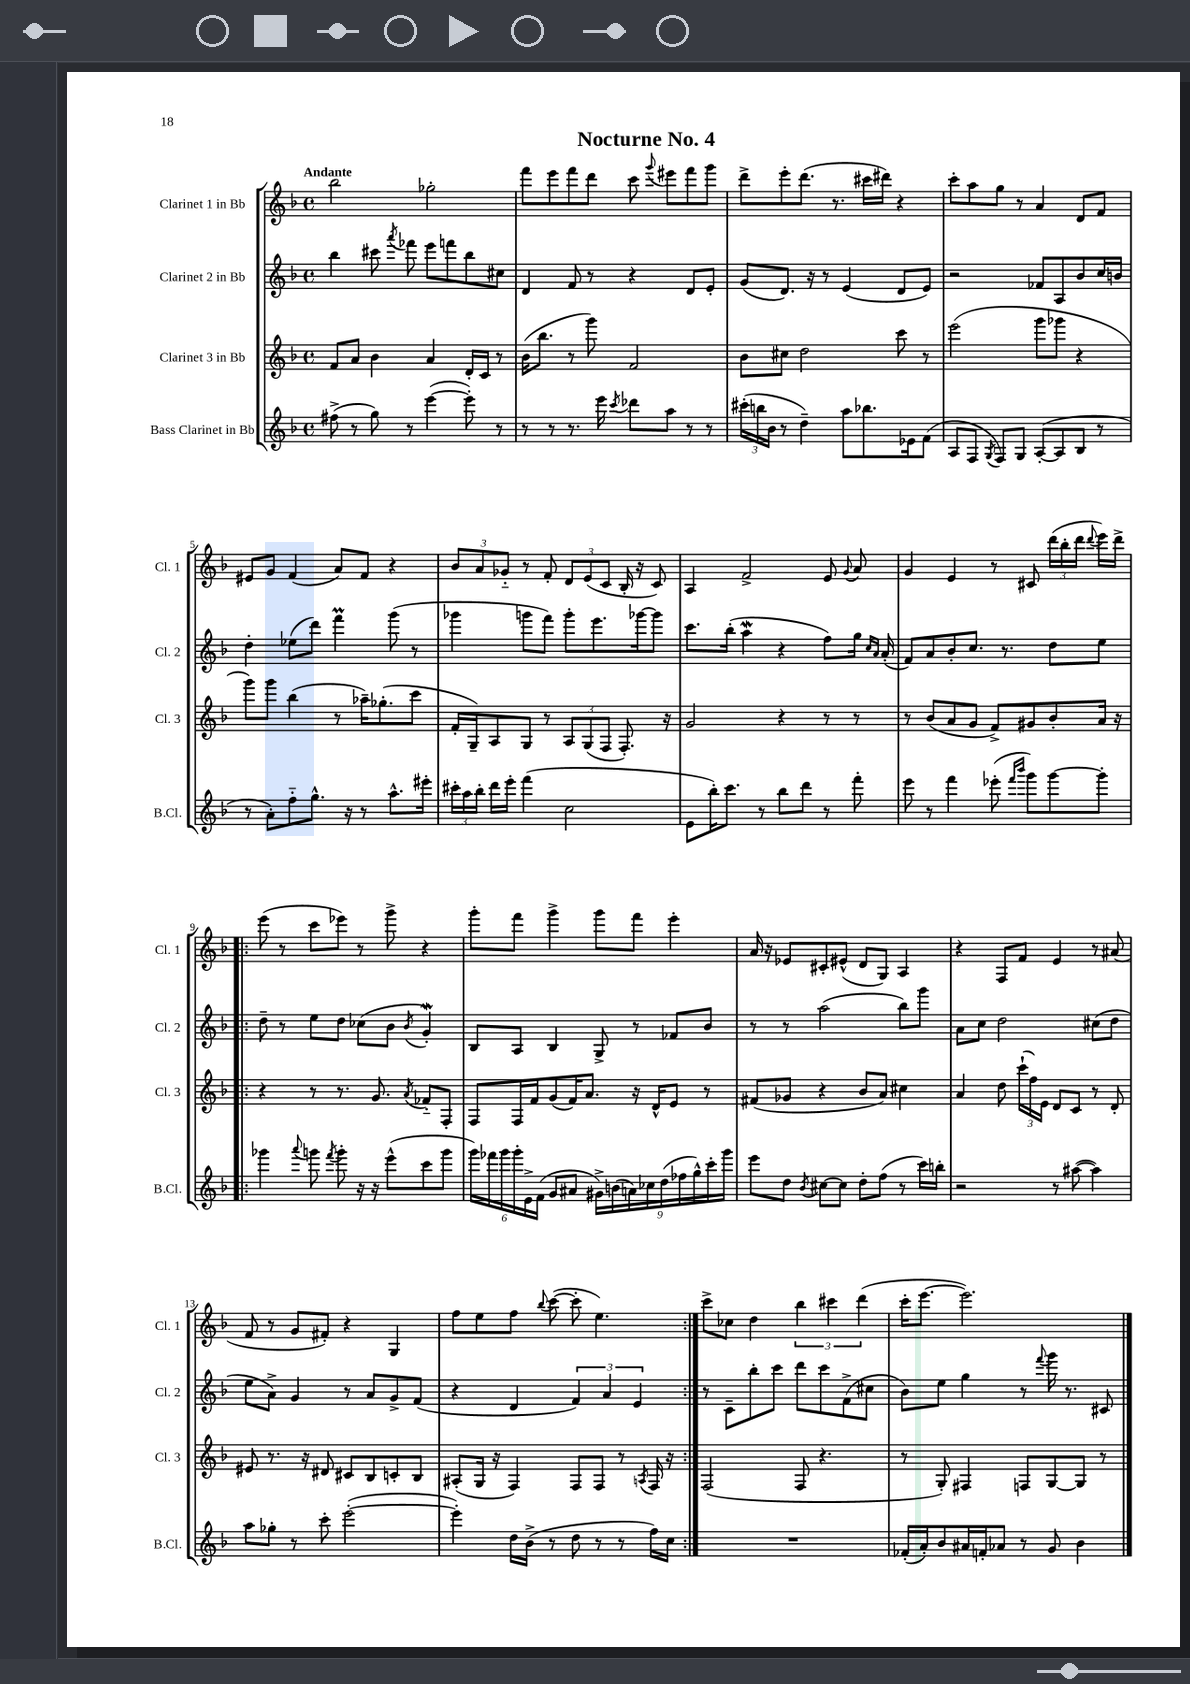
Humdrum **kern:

**kern	**kern	**kern	**kern
*staff4	*staff3	*staff2	*staff1
*clefG2	*clefG2	*clefG2	*clefG2
*k[b-]	*k[b-]	*k[b-]	*k[b-]
*M4/4	*M4/4	*M4/4	*M4/4
*met(c)	*met(c)	*met(c)	*met(c)
(8ff#^	8f	4bb-	2bb-
8r	8a	.	.
8gg)	4b-	8ccc#	.
.	.	8qaaa	.
8r	.	8fff-	.
([4eee	4a	8eee	2gg-'
.	.	8fff	.
8eee'])	16d'	8bb-	.
.	16c	.	.
8r	8r	8cc#	.
=	=	=	=
8r	(16b-	4d	8fff
.	8.bb-	.	.
8r	.	.	8eee
8.r	8r	8f	8fff
.	8ggg)	8r	8ddd
16eee	.	.	.
8qccc	.	.	.
8ddd-	2f	4r	8ccc
.	.	.	8qqggg
8aa	.	.	8eee#
8r	.	8d	8fff
8r	.	8e'	8ggg
=	=	=	=
(24ccc#'	8b-	(8g	8ddd^
24bb	.	.	.
24b-	.	.	.
8r	8cc#	8.d)	8eee'
4dd~)	2dd	.	(8.ddd
.	.	16r	.
.	.	8r	.
.	.	.	8.r
8aa	.	(4e	.
8.bb-	.	.	16ccc#
.	.	.	16ddd#)
.	8ccc	8d	4r
16e-	.	.	.
(8f	8r	8e)	.
=	=	=	=
8A	(2eee	2r	8ccc'
8F	.	.	8aa
8qG	.	.	.
8F)	.	.	8gg
8G	.	.	8r
([8A'	8ggg	8f-	4a
8A]	8ggg-	8A	.
8B-	4r	8b-	8d
8r	.	16cc	8f
.	.	16b	.
=	=	=	=
8r	8ggg)	4dd'	8e#
8a')	8ggg	.	8g
8ff'~	(4bb-	(8ee-	(4f
8.gg^^	.	8ddd)	.
.	8r	4fff	8a)
16r	.	.	.
8r	16aa-~)	.	8f
.	(8.gg-'	.	.
8.aa^^	.	(8ggg	4r
.	8ccc	8r	.
16eee#'	.	.	.
=	=	=	=
24ccc#'	16f'	4ggg-	12b-
24aa	.	.	.
.	16G~)	.	.
24bb-'	.	.	12a
16ddd	8A	.	.
.	.	.	12g-'~
16eee'	.	.	.
(4fff	8G	8ggg	8r
.	8r	8fff)	8f'
2cc	12A	8ggg'	12d
.	(12G	.	(12e
.	.	8.eee	.
.	12F	.	12c
.	8.F')	.	16B-'
.	.	[16ggg-	16r
.	.	8ggg-]	8c)
.	16r	.	.
=	=	=	=
8e	2g	8.ccc	4A
16bb-')	.	.	.
8.ccc	.	(16bb-'	.
.	.	4aa	2f^
8r	.	.	.
8bb-	4r	4r	.
8ddd	.	.	.
8r	8r	8ff)	8e
.	.	.	8qqg
8fff'	8r	16gg	8a
.	.	16qqcc	.
.	.	16qqa	.
.	.	(16a'	.
=	=	=	=
8eee	8r	8f)	4g
8r	(8b-	8a	.
4fff	8a	8b-'	4e
.	8g	8.cc	.
(8eee-'	8f^)	.	8r
.	.	8.r	.
16qqfff	.	.	.
16qqbbb-	.	.	.
8ggg)	8g#	.	8c#
[8ggg	8b-'	8dd	(24ddd
.	.	.	24bb-'
.	.	.	24ddd
.	.	.	8qqddd
8ggg']	16a	8ee	16eee)
.	16r	.	16ddd^
=!|:	=!|:	=!|:	=!|:
4ggg-	4r	8dd~	(8eee
.	.	8r	8r
8qqaaa	.	.	.
8ggg	8r	8ee	8ccc
8qfff	.	.	.
8ggg'	8.r	8dd	8eee-)
16r	.	(8cc-	8r
16r	8.g	.	.
(8eee^^	.	8b-	8ggg^
.	8qa	8qb-	.
8ccc	8f-'~	4g')	4r
8ggg	8F'	.	.
=	=	=	=
24ggg)	8F	8B-	8ggg'
24fff-	.	.	.
24ggg	.	.	.
24ggg'	16F	8A	8fff
24e^	.	.	.
.	16f	.	.
(24f	.	.	.
8g	(8g	4B-	4ggg^
8a#	16f)	.	.
.	8.a	.	.
18g#^)	.	8G^	8ggg
(18b	.	.	.
18a)	.	.	.
.	16r	8r	8fff
18cc-	.	.	.
.	16d^^	.	.
(18dd	.	.	.
.	8e	8f-	4eee'
18ff-	.	.	.
18gg^^)	.	.	.
.	8r	8b-	.
18ccc'	.	.	.
18ggg	.	.	.
=	=	=	=
8eee	(8f#	8r	16a
.	.	.	16r
8dd	8g-	8r	8e-
8qb-	.	.	.
[8cc#	4r	(2aa	8c#'
8cc#]	.	.	(8e#^^
8dd'	8b-	.	8d
(8ff	8a)	.	8G)
8r	4cc#	8bb-)	4A
16ccc)	.	8ggg	.
16bb'	.	.	.
=	=	=	=
2r	4a	8a	4r
.	.	8cc	.
.	8dd	2dd	8F
.	(24ccc`	.	8f
.	24ff)	.	.
.	24e	.	.
8r	8d	.	4e
([8aa#	8c	.	.
4aa#])	8r	(8cc#	8r
.	8d'	8dd	(8a#
=	=	=	=
8aa	8e#	8ee	8f
8gg-'	8.r	8a^)	8r
8r	.	4g	8g
.	16r	.	.
8ccc'	8d#	.	8f#')
([2eee'	8c#	8r	4r
.	8B-	8a	.
.	8c'	8g^	4G
.	8B-	(8f	.
=	=	=	=
4eee'])	(8A#'	4r	8ff
.	16G	.	8ee
.	16r	.	.
16dd	4F)	4d	8ff
(16b-^	.	.	.
.	.	.	8qqbb-
8r	.	.	([8ccc
8dd	8F	6f)	8ccc']
8r	8F	.	4.ee)
.	.	6a	.
8r	8r	.	.
.	.	6e	.
.	8qA	.	.
16ff)	16F	.	.
16cc	16r	.	.
=:|!	=:|!	=:|!	=:|!
1r	(2F	8r	8ccc^
.	.	8c~	8cc-
.	.	8bb-'	4dd
.	.	8ccc	.
.	8F	8ddd	6bb-
.	4.r	8ccc	.
.	.	.	6ccc#
.	.	(8f^	.
.	.	.	(6ddd
.	.	8cc#	.
=	=	=	=
(16f-'	8r	8b-)	16ccc'
16a')	.	.	[8.eee
8b-	8G')	8ee	.
16a#	4F#	4gg	2.eee])
16f'	.	.	.
8a-	.	.	.
8r	8F	8r	.
.	.	8qqfff	.
8g	[8G	16ggg	.
.	.	8.r	.
4b-	8G]	.	.
.	8r	8c#	.
==	==	==	==
*-	*-	*-	*-
